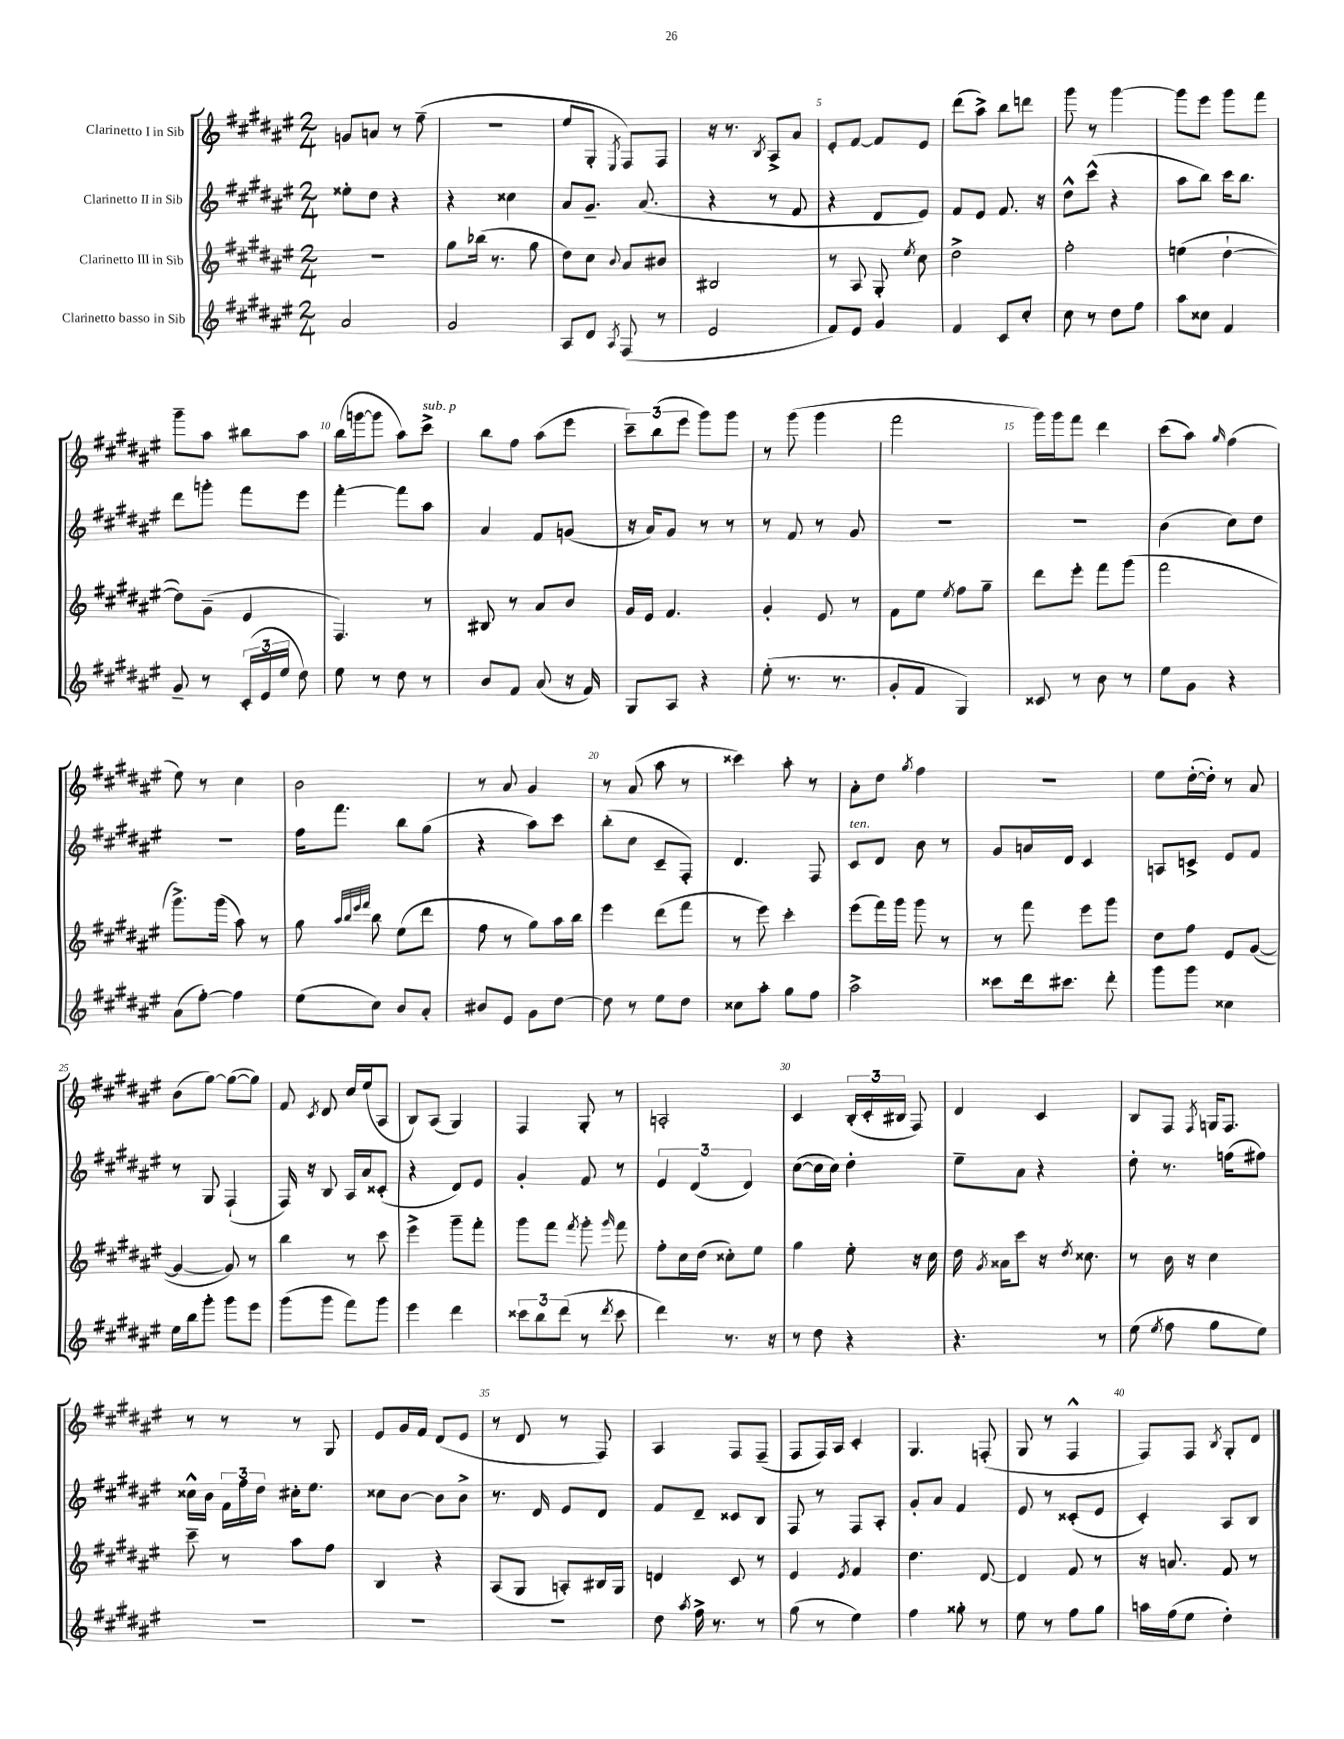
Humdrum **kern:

**kern	**kern	**kern	**kern
*part4	*part3	*part2	*part1
*staff4	*staff3	*staff2	*staff1
*I"Clarinetto basso in Sib	*I"Clarinetto III in Sib	*I"Clarinetto II in Sib	*I"Clarinetto I in Sib
*clefG2	*clefG2	*clefG2	*clefG2
*k[f#c#g#d#a#e#]	*k[f#c#g#d#a#e#]	*k[f#c#g#d#a#e#]	*k[f#c#g#d#a#e#]
*M2/4	*M2/4	*M2/4	*M2/4
=1	=1	=1	=1
2a#/	2r	8ee##X'\L	8gn/L
.	.	8dd#\J	8an/J
.	.	4r	8r
.	.	.	(8ff#~\
=2	=2	=2	=2
2g#/	8gg#\L	4r	2r
.	(16bb-X\Jk	.	.
.	8.r	.	.
.	.	4cc##X\	.
.	8gg#\	.	.
=3	=3	=3	=3
8A#/L	8dd#\L)	8a#/L	8ee#/L
8d#/J	8cc#\J	8.g#~/J	8G#'/J
8qA#/	8qqb/	.	8qE#/
(8F#/	8a#/L	.	8F#/L)
.	.	(8.a#/	.
8r	8b#X/J	.	8F#/J
=4	=4	=4	=4
2e#/	2B#X/	4r	16r
.	.	.	8.r
.	.	.	8qB/
.	.	8r	8A#^/L
.	.	8f#/	8a#/J
=5	=5	=5	=5
8f#/L)	8r	4r	8e#'/L
8e#/J	8A#/	.	[8f#/J
4g#/	8G#'/	8d#/L	8f#/L]
.	8qee#/	.	.
.	8cc#\	8e#/J)	8e#/J
=6	=6	=6	=6
4f#/	2dd#^\	8f#/L	(8ddd#\L
.	.	8e#/J	8aa#^\J)
8c#/L	.	8.f#/	8bb\L
8cc#'/J	.	.	8dddn\J
.	.	16r	.
=7	=7	=7	=7
8cc#\	2ff#'\	8dd#^^\L	8ggg#\
8r	.	(8ccc#^^\J	8r
8dd#\L	.	4r	[4ggg#\
8ff#\J	.	.	.
=8	=8	=8	=8
8aa#\L	(4een\	8aa#\L	8ggg#\L]
8cc##X\J	.	8bb\J)	8eee#\J
4f#/	[4dd#`\	16ccc#\KL	8ggg#\L
.	.	8.bb\J	.
.	.	.	8fff#\J
!!LO:LB:g=z
=9	=9	=9	=9
8g#~/	8dd#\L])	8ddd#\L	8ggg#~\L
8r	(8g#~\J	8gggn'\J	8aa#\J
(24c#'/LL	4e#/	8fff#\L	8bb#X\L
24e#/	.	.	.
24ee#/JJ	.	.	.
8dd#\)	.	8eee#\J	8aa#\J
=10	=10	=10	=10
8ee#\	4.F#/)	[4fff#'\	(16bb\LL
.	.	.	[16gggn\J
8r	.	.	8ggg\J]
8dd#\	.	8fff#\L]	8aa#\L)
!	!	!	!LO:TX:a:i:t=sub. p
8r	8r	8aa#\J	8ccc#^\J
=11	=11	=11	=11
8b/L	8B#X/	4a#/	8bb\L
8f#/J	8r	.	8ff#\J
(8a#/	8a#/L	8f#/L	(8aa#\L
16r	8b/J	(8gn/J	8eee#\J
16f#/)	.	.	.
=12	=12	=12	=12
8G#/L	16g#/LL	16r	12ccc#~\L)
.	16e#/JJ	16a#/KL)	.
.	.	.	(12bb\
8A#/J	4.f#/	8g#/J	.
.	.	.	12eee#\J
4r	.	8r	8ggg#\L)
.	.	8r	8ggg#\J
=13	=13	=13	=13
(8ee#'\	4g#'/	8r	8r
8.r	.	8f#/	(8ggg#\
.	8e#/	8r	4ggg#\
8.r	.	.	.
.	8r	8g#/	.
=14	=14	=14	=14
8g#'/L	8f#\L	2r	2fff#\
8f#/J	8ee#\J	.	.
.	8qee#/	.	.
4G#/)	8ff#\L	.	.
.	8gg#~\J	.	.
=15	=15	=15	=15
8c##X/	8ddd#\L	2r	16ggg#\LL)
.	.	.	16ggg#\J
8r	8eee#'\J	.	8fff#\J
8b\	8fff#\L	.	4ddd#\
8r	(8ggg#\J	.	.
=16	=16	=16	=16
8ee#\L	2fff#\	(4b\	(8ccc#\L
8g#\J	.	.	8aa#\J)
.	.	.	16qqgg#/
4r	.	8cc#\L)	(4ff#\
.	.	8dd#\J	.
!!LO:LB:g=z
=17	=17	=17	=17
(8a#\L	8.ggg#^\L)	2r	8ee#\)
[8ff#'\J)	.	.	8r
.	(16ggg#\Jk	.	.
4ff#\]	8aa#\)	.	4cc#\
.	8r	.	.
=18	=18	=18	=18
(8ee#\L	8gg#\	16ff#\KL	2b\
.	.	8.fff#\J	.
.	32qqaa#/LLL	.	.
.	32qqbb/	.	.
.	32qqeee#/	.	.
.	32qqfff#/JJJ	.	.
8cc#\J)	8bb\	.	.
8b/L	(8ee#\L	8bb\L	.
8a#'/J	8ddd#\J	(8gg#\J	.
=19	=19	=19	=19
8b#X/L	8ff#\	4r	8r
8e#/J	8r	.	8a#/
8g#\L	8gg#\L)	8aa#\L)	4g#/
[8dd#\J	16aa#\L	8ccc#\J	.
.	16bb\JJ	.	.
=20	=20	=20	=20
8dd#\]	4eee#\	(8bb'\L	8r
8r	.	8cc#\J	(8a#/
8ee#\L	(8ddd#\L	8c#~/L	8aa#\
8dd#\J	8fff#\J	8F#'/J)	8r
=21	=21	=21	=21
8cc##X\L	8r	4.d#/	4ccc##X\)
8aa#'\J	8eee#\)	.	.
8gg#\L	4ccc#'\	.	8aa#'\
8ff#\J	.	8F#/	8r
=22	=22	=22	=22
!	!	!LO:TX:a:i:t=ten.	!
2aa#^\	(8eee#\L	8c#/L	8a#'\L
.	16fff#\L)	8d#/J	8dd#\J
.	16ggg#\JJ	.	.
.	.	.	8qgg#/
.	8ggg#\	8b\	4ff#\
.	8r	8r	.
=23	=23	=23	=23
8ccc##X\L	8r	8g#/L	2r
16ddd#\k	8fff#\	16an/L	.
8.ccc#X\J	.	16d#/JJ	.
.	8eee#\L	4c#/	.
8ddd#'\	8ggg#\J	.	.
=24	=24	=24	=24
8ggg#\L	8dd#\L	8An/L	8ee#\L
8ggg#\J	8ff#\J	8cn^/J	([16dd#'\L
.	.	.	16dd#'\JJ])
4cc##X\	8e#/L	8e#/L	8r
.	([8g#/J	8f#/J	8a#/
!!LO:LB:g=z
=25	=25	=25	=25
16ee#\LL	4g#/_	8r	(8b\L
16bb\J	.	.	.
8ggg#'\J	.	8G#/	[8gg#\J)
8ggg#\L	8g#/])	(4F#`/	(8gg#\L_
8eee#\J	8r	.	8gg#\J])
=26	=26	=26	=26
(8ggg#\L	4bb\	16F#/)	8f#/
.	.	16r	.
.	.	.	8qc#/
8ggg#\J	.	8B/	8d#/
8fff#\L)	8r	16A#/LL	16cc#/LL
.	.	16a#/J	(16ee#/J
8ggg#\J	8ccc#\	(8c##X'/J	8A#/J
=27	=27	=27	=27
4eee#\	4eee#^\	4r	8B/L)
.	.	.	(8A#/J
4ddd#\	8ggg#~\L	8d#/L)	4G#/)
.	8fff#'\J	8e#/J	.
=28	=28	=28	=28
12ccc##X\L	8ggg#\L	4g#'/	4F#/
12bb\	.	.	.
.	8fff#\J	.	.
(12ddd#\J	.	.	.
.	8qfff#/	.	.
8r	8ggg#'\	8f#/	8G#'/
8qddd#/	16qqggg#/	.	.
8ccc##\	8fff#\	8r	8r
=29	=29	=29	=29
4ddd#\)	8ff#'\L	6e#/	2An'/
.	16cc#\L	.	.
.	.	(6d#/	.
.	(16dd#\JJ	.	.
8.r	8cc##X'\L)	.	.
.	.	6d#/)	.
.	8ee#\J	.	.
16r	.	.	.
=30	=30	=30	=30
8r	4gg#\	([8cc#\L	4c#/
8dd#\	.	16cc#\L]	.
.	.	16cc#\JJ)	.
4r	8ee#'\	4dd#'\	(24B'/LL
.	.	.	24c#'/
.	.	.	24B#X/JJ
.	16r	.	8F#/)
.	16cc#\	.	.
=31	=31	=31	=31
4.r	16dd#\	8ee#~\L	4d#/
.	8qg#/	.	.
.	16a##X\KL	.	.
.	8ccc#\J	8a#\J	.
.	16r	4r	4c#/
.	8qdd#/	.	.
.	8.cc##X\	.	.
8r	.	.	.
=32	=32	=32	=32
(8ee#\	8r	8dd#'\	8B/L
8qee#/	.	.	.
8ff#\	16b\	8.r	8F#/J
.	16r	.	.
.	.	.	8qF#/
8gg#\L	4cc#\	.	16Gn/KL
.	.	(16ffn\KL	8.F#/J
8ee#\J)	.	8ff#X\J)	.
!!LO:LB:g=z
=33	=33	=33	=33
2r	8ccc#~\	16cc##X^^\LL	8r
.	.	16b\JJ	.
.	8r	24f#\LL	8r
.	.	24ff#\	.
.	.	24dd#\JJ	.
.	8aa#\L	16cc#X'\KL	8r
.	.	8.ee#\J	.
.	8ff#\J	.	8G#/
=34	=34	=34	=34
2r	4B/	8cc##X\L	8e#/L
.	.	[8b\J	16g#/L
.	.	.	16f#/JJ
.	4r	8b\L]	(8d#/L
.	.	8b^\J	8e#/J
=35	=35	=35	=35
2r	(8A#/L	8.r	8r
.	8G#/J	.	8d#/
.	.	16d#/	.
.	8An'/L)	8e#/L	8r
.	16B#X/L	8d#/J	8F#/)
.	16G#/JJ	.	.
=36	=36	=36	=36
8dd#\	4dn/	8f#/L	4A#/
8qaa#/	.	.	.
16ff#^\	.	8d#~/J	.
8.r	.	.	.
.	8c#/	8c##X/L	8F#/L
8r	8r	8B/J	(8F#~/J
=37	=37	=37	=37
(8gg#\	4e#/	8F#/	8F#/L
8r	.	8r	16F#/L)
.	.	.	16A#/JJ
.	8qe#/	.	.
4ee#\)	4f#/	8F#/L	4c#'/
.	.	8A#'/J	.
=38	=38	=38	=38
4ff#\	4.dd#\	8g#'/L	4.G#/
.	.	8a#/J	.
8gg##X'\	.	4f#/	.
8r	[8d#/	.	(8Fn'/
=39	=39	=39	=39
8ee#\	4d#/]	8e#/	8G#/
8r	.	8r	8r
8ff#\L	8f#/	(8c##X'/L	4F#^^/
8gg#\J	8r	8e#/J	.
=40	=40	=40	=40
16aan\LL	16r	4c#'/)	8F#/L)
(16ff#\J	8.an/	.	.
8ee#\J	.	.	8F#/J
.	.	.	8qB/
4dd#'\)	8f#/	8A#/L	8G#'/L
.	8r	8B/J	8d#/J
==	==	==	==
*-	*-	*-	*-
